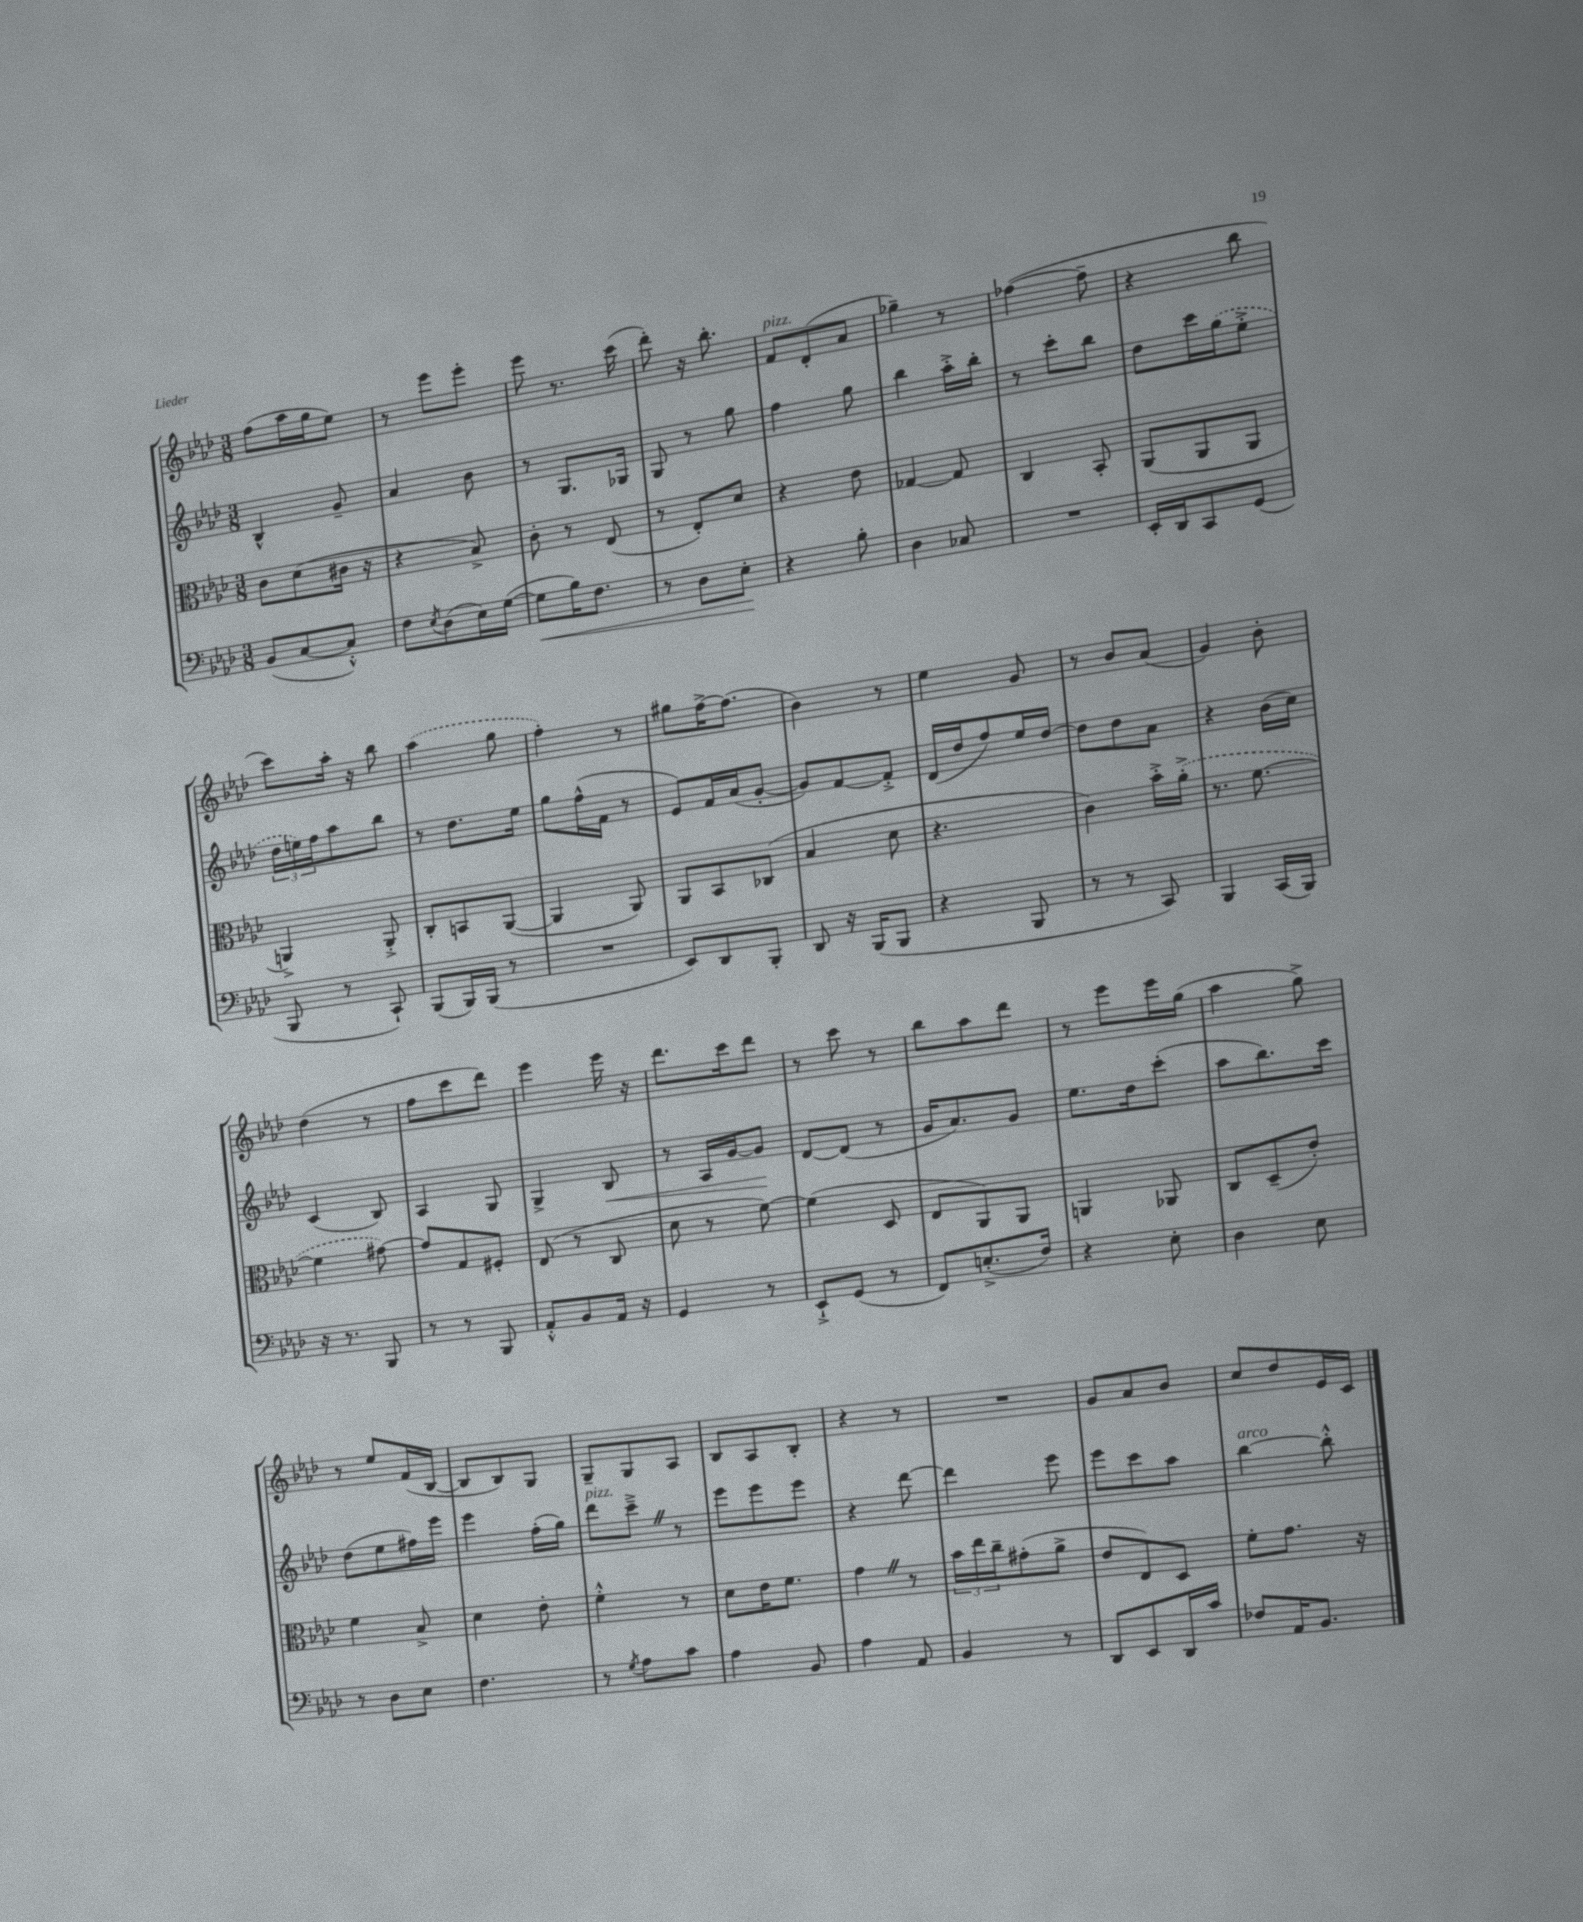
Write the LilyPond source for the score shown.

<<
\new StaffGroup <<
\new Staff = "s0" {
    \clef treble \key aes \major \numericTimeSignature \time 3/8
    f''8( aes''16 g''16 ees''8) |
    r8 ees'''8 ees'''8-. |
    ees'''8 r8. c'''16( |
    des'''8-.) r16 bes''8.-. |
    f'8^\markup { \italic "pizz." } des'8-.( aes'8 |
    ges''4--) r8 |
    fes''4~( fes''8-- |
    r4 bes''8 |
    c'''8) aes''16-. r16 bes''8 |
    \once \slurDashed aes''4( g''8 |
    f''4-.) r8 |
    gis''8 f''16~-> f''8.( |
    bes'4) r8 |
    ees''4 g'8 |
    r8 bes'8 aes'8( |
    g'4) bes'8-. |
    des''4( r8 |
    f''8 c'''8 des'''8) |
    ees'''4 ees'''16 r16 |
    des'''8. c'''16 des'''8 |
    r8 c'''8 r8 |
    bes''8 aes''8 des'''8 |
    r8 ees'''8 ees'''16 g''16( |
    aes''4 g''8->) |
    r8 ees''8 f'16( bes16~ |
    bes8 bes8) g8 |
    g8-- g8 aes8 |
    bes8 aes8 bes8-. |
    r4 r8 |
    R4. |
    g'8 aes'8 bes'8 |
    c''8 des''8 ees'16 c'16 \bar "|." |
}
\new Staff = "s1" {
    \clef treble \key aes \major \numericTimeSignature \time 3/8
    bes4-^ g'8-- |
    aes'4 bes'8 |
    r8 g8. ges16 |
    g8 r8 g''8 |
    f''4 g''8 |
    bes''4 aes''16-.-> bes''16-. |
    r8 c'''8-. bes''8 |
    des''8 c'''16 \once \slurDashed g''16( ees''8-.-> |
    \tuplet 3/2 { des''16 e''16) f''16 } aes''8 bes''8 |
    r8 des''8. ees''16 |
    g''8 f''16-^( f'16 r8 |
    ees'8) f'16 aes'16( g'8~-. |
    g'8) f'8~ f'8-.-> |
    des'16( des''16 f''8) ees''16 des''16~ |
    des''8 des''8 aes'8 |
    r4 bes'16( c''16) |
    c'4( bes8) |
    aes4 g8 |
    g4-> bes8\< |
    r8 aes16 g'16~ g'8\! |
    des'8~ des'8( r8 |
    g'16 aes'8.) g'8 |
    ees''8. des''16 c'''8-.( |
    aes''8 bes''8.) c'''16 |
    des''8( ees''8 fis''16) ees'''16 |
    ees'''4 f''16-.( g''16) |
    des'''8^\markup { \italic "pizz." } c'''8---> \once \override BreathingSign.text = \markup { \musicglyph "scripts.caesura.straight" } \breathe r8 |
    ees'''8 ees'''8 ees'''8 |
    r4 des'''8~ |
    des'''4 ees'''8 |
    ees'''8 c'''8 aes''8 |
    bes''4~^\markup { \italic "arco" } bes''8-.-^ \bar "|." |
}
\new Staff = "s2" {
    \clef alto \key aes \major \numericTimeSignature \time 3/8
    c'8 des'8( cis'16 r16 |
    r4 bes8->) |
    c'8-. r8 ees8( |
    r8 ees8-.) des'8 |
    r4 ees'8 |
    ges4~ ges8 |
    c4 bes,8-. |
    aes,8( aes,8 aes,8 |
    a,4->) a,8-.-> |
    c8-. b,8 aes,8~( |
    aes,4 aes,8) |
    aes,8 bes,8 ces8( |
    bes4 des'8 |
    r4. |
    c'4) bes'16-.-> \once \slurDashed aes'16-.->( |
    r8. f'8.~ |
    f'4 gis'8~) |
    gis'8 g8 fis8-. |
    ees8( r8 c8 |
    des'8 r8 f'8~) |
    f'4( des8 |
    ees8 aes,8) aes,8 |
    a,4 aes,8 |
    c8 des8--( ees'8-.) |
    f'4 bes8-> |
    des'4 ees'8-. |
    f'4-.-^ r8 |
    des'8 ees'16 f'8. |
    g'4 \once \override BreathingSign.text = \markup { \musicglyph "scripts.caesura.straight" } \breathe r8 |
    \tuplet 3/2 { bes'16 ees''16 c''16-- } gis'8-.( aes'8-> |
    ees'8 ees8) des8 |
    f'8-. g'8. r16 \bar "|." |
}
\new Staff = "s3" {
    \clef bass \key aes \major \numericTimeSignature \time 3/8
    bes,8( c8~ c8-.-^) |
    f8 \acciaccatura { ees8 } des8( ees16) g16~( |
    g8\< bes16) f8. |
    r8 des8 ees8-.\! |
    r4 bes8-. |
    des4 ces8 |
    R4. |
    ees,16-. des,16 c,8 g,8( |
    bes,,8 r8 c,8-!) |
    bes,,8( bes,,16) bes,,16( r8 |
    R4. |
    ees,8) des,8 bes,,8-. |
    des,8 r16 bes,,16( bes,,8 |
    r4 bes,,8 |
    r8 r8 c,8) |
    bes,,4 c,16( bes,,16) |
    r16 r8. bes,,8 |
    r8 r8 bes,,8 |
    aes,8-.-^ bes,8 aes,16 r16 |
    g,4 r8 |
    ees,8-!-> g,8( r8 |
    f,8) e8.-.->( f16) |
    r4 ees8-. |
    des4 ees8 |
    r8 des8 ees8 |
    f4. |
    r8 \acciaccatura { g8 } aes8 c'8 |
    aes4 bes,8 |
    aes4 aes,8 |
    bes,4 r8 |
    des,8 ees,8 des,16 c'16 |
    fes8 aes,16 bes,8. \bar "|." |
}
>>
>>
\layout { \context { \Score \remove "Bar_number_engraver" } }
